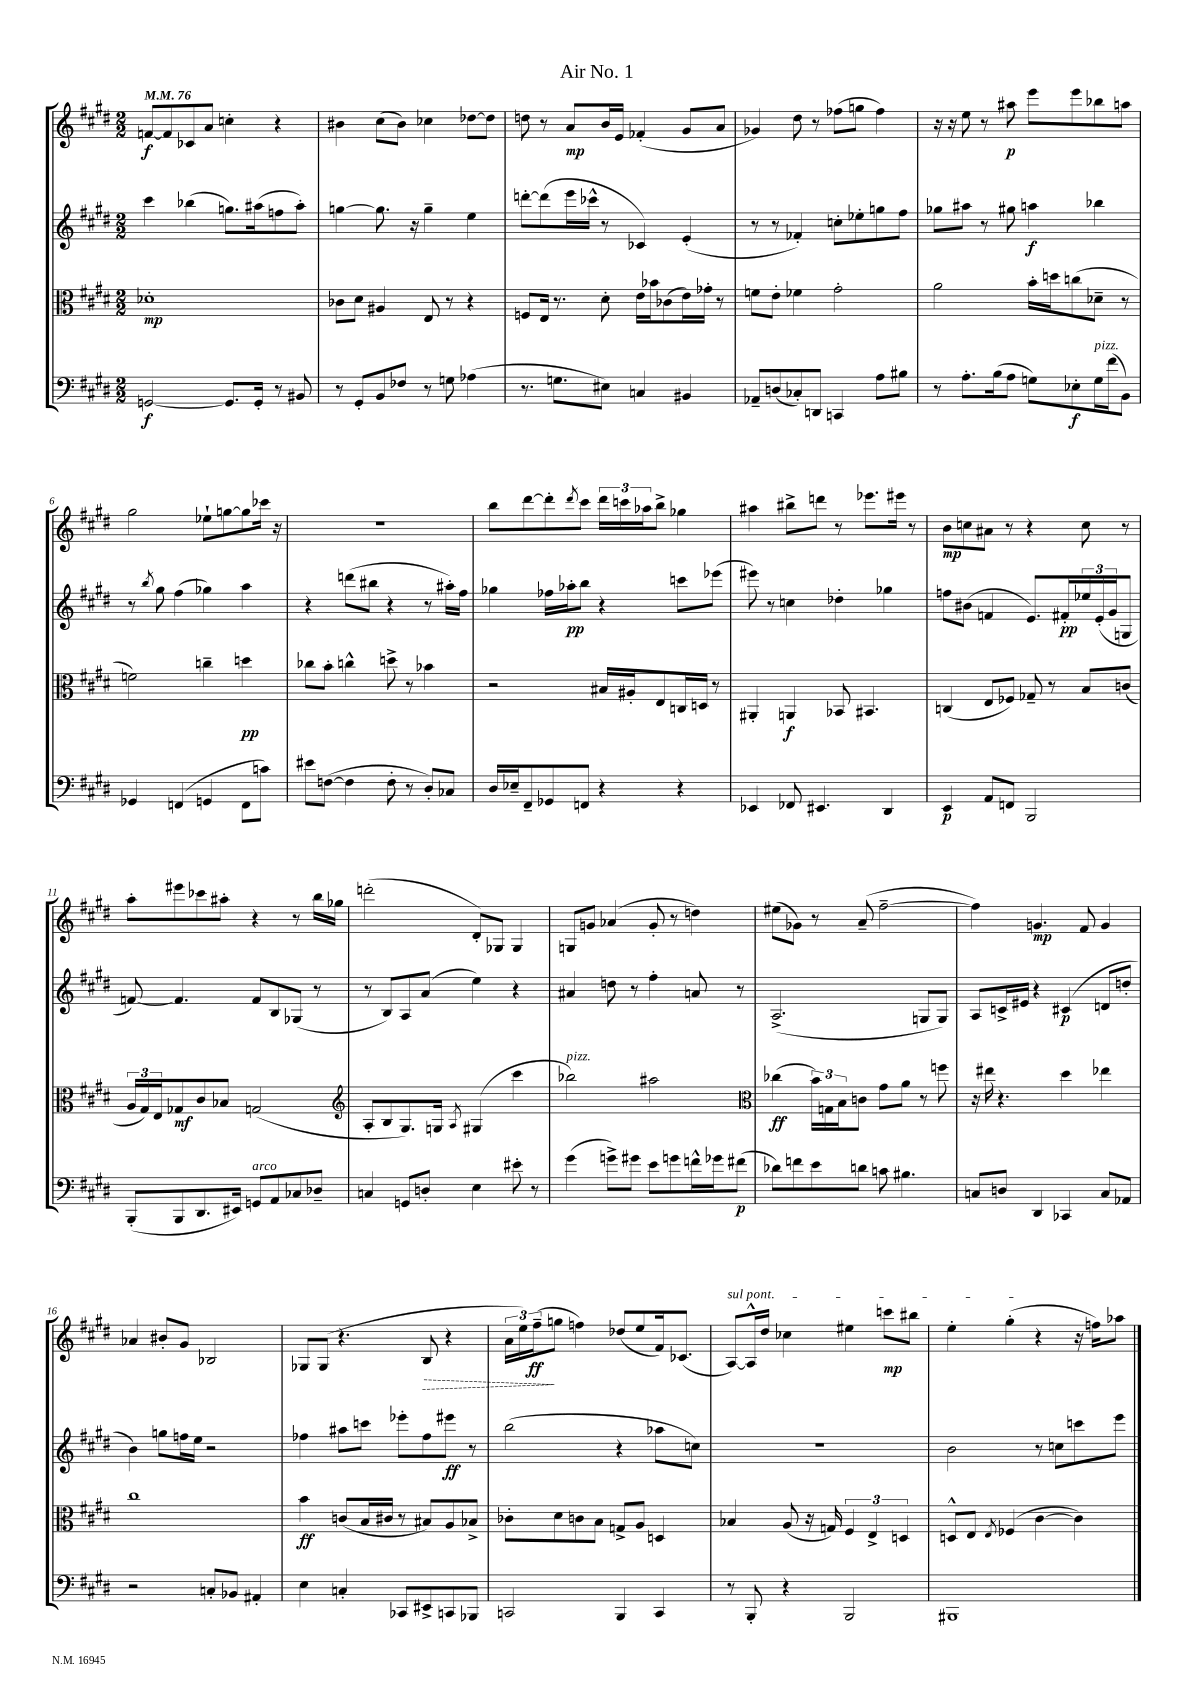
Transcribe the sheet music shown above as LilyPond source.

\header { title = "Air No. 1" }
<<
\new StaffGroup <<
\new Staff = "s0" {
    \clef treble \key e \major \numericTimeSignature \time 2/2 \tempo 4 = 76
    f'8~\f f'8 ces'8 a'8 c''4-. r4 |
    bis'4 cis''8( bis'8) ces''4 des''8~ des''8 |
    d''8 r8 a'8\mp b'16 e'16 fes'4-.( gis'8 a'8 |
    ges'4) dis''8 r8 fes''8( g''8 fes''4) |
    r16 r16 e''8 r8 ais''8\p e'''8 e'''8 bes''8 a''8 |
    gis''2 ees''8-! g''8~ g''8 ces'''16 r16 |
    R1 |
    b''8 dis'''8~ dis'''8-. \acciaccatura { dis'''8 } cis'''8 \tuplet 3/2 { dis'''16 c'''16 aes''16 } b''8-> ges''4 |
    ais''4 bis''8-> d'''8 r8 ees'''8. eis'''16 r8 |
    b'8\mp c''8 ais'8 r8 r4 c''8 r8 |
    a''8-. eis'''8 ces'''8 ais''8-. r4 r8 b''16 ges''16 |
    d'''2-.( dis'8-.) ges8 ges4 |
    g8 g'8 aes'4( g'8-. r8 d''4) |
    eis''8( ges'8) r8 a'8--( fis''2~-- |
    fis''4) g'4.\mp fis'8 g'4 |
    aes'4 bis'8-. gis'8 bes2 |
    ges8 ges8( r4. \once \override Hairpin.style = #'dashed-line b8\> r4 |
    \tuplet 3/2 { a'16 e''16) fis''16--\ff\!( } g''8 f''4) des''8( e''8 fis'16) ces'8.( |
    \once \override TextSpanner.bound-details.left.text = \markup { \italic "sul pont." } a8~\startTextSpan) a16-^ dis''16 ces''4 eis''4 c'''8\mp bis''8 |
    e''4-. gis''4-.\stopTextSpan( r4 r16 f''16) aes''8 \bar "|." |
}
\new Staff = "s1" {
    \clef treble \key e \major \numericTimeSignature \time 2/2
    cis'''4 bes''4( g''8.) ais''16( f''8 ais''8-.) |
    g''4~ g''8. r16 g''4-- e''4 |
    d'''8~-. d'''8( e'''16 ces'''16-^ r8 ces'4) e'4-.( |
    r8 r8 fes'4-.) c''8-. ees''8-. g''8 fis''8 |
    ges''8 ais''8 r8 gis''8 a''4\f bes''4 |
    r8 \acciaccatura { b''8 } gis''8 fis''4( ges''4) a''4 |
    r4 d'''8( bis''8 r4 r8 ais''16-.) fis''16 |
    ges''4 fes''16 aes''16-.\pp b''8 r4 c'''8 ees'''8( |
    eis'''8) r8 c''4 des''4-. ges''4 |
    f''8 bis'8( f'4 e'8.) fis'16-.\pp \tuplet 3/2 { ees''16 e'16-.( gis'16 } g8 |
    f'8~) f'4. f'8 b8 ges8( r8 |
    r8 b8) a8 a'8( e''4) r4 |
    ais'4 d''8 r8 fis''4-. a'8 r8 |
    a2.->( g8 g8) |
    a8 c'16-> eis'16 r4 cis'4\p( d'8 d''8-. |
    b'4) g''8 f''16 e''16 r2 |
    fes''4 ais''8 c'''8 ees'''8-. fes''8 eis'''8\ff r8 |
    b''2( r4 aes''8 c''8) |
    R1 |
    b'2 r8 c''8 c'''8 e'''8 \bar "|." |
}
\new Staff = "s2" {
    \clef alto \key e \major \numericTimeSignature \time 2/2
    des'1-.\mp |
    ces'8 dis'8 ais4 e8 r8 r4 |
    f8 e16 r8. dis'8-. e'16 bes'16 ces'8( e'16) ges'16-. r8 |
    f'8 e'8-. fes'4 gis'2-. |
    a'2 b'16-. d''16 c''8( des'8-- r8 |
    f'2) c''4-- d''4\pp |
    ces''8 b'8-. c''4-^ d''8-> r8 bes'4 |
    r2 bis16 ais16-. e8 c16 d16 r8 |
    ais,4-. a,4\f bes,8 bis,4. |
    c4( e8 fes8) ges8-- r8 b8 c'8( |
    \tuplet 3/2 { a16 gis16) e16 } ges8\mf cis'8 bes8 g2( |
    \clef treble a8-. b8 gis8.) g16 \acciaccatura { a8 } gis4( cis'''4 |
    bes''2^\markup { \italic "pizz." }) ais''2 |
    \clef alto ces''4\ff( \tuplet 3/2 { b'16) g16 b16 } c'8 gis'8 a'8 r8 f''8 |
    r16 eis''16 r4. dis''4 ees''4 |
    cis''1 |
    b'4\ff c'8( b16 cis'16 r8 bis8) a8 bes8-> |
    ces'8-. dis'8 c'8 b8 g8-> a8 d4 |
    bes4 a8( r16 g16) \tuplet 3/2 { fis4 e4-> d4 } |
    d8-^ e8 \acciaccatura { e8 } fes4( cis'4~ cis'4) \bar "|." |
}
\new Staff = "s3" {
    \clef bass \key e \major \numericTimeSignature \time 2/2
    g,2~\f g,8. g,16-. r8 bis,8 |
    r8 gis,8-. b,8 fes8 r8 g8 aes4( |
    r8. g8. eis8) c4 bis,4 |
    aes,8-- d8( ces8-.) d,8 c,4 a8 bis8 |
    r8 a8.-. b16( a8 g8) ees8-.\f g16^\markup { \italic "pizz." } fis'16( b,8) |
    ges,4 f,4( g,4 f,8 c'8) |
    eis'8 f8~( f4 f8-. r8 dis8-.) ces8 |
    dis16 ees16-- fis,8-- ges,8 f,8 r4 r4 |
    ees,4 fes,8 eis,4. dis,4 |
    e,4\p a,8 f,8 b,,2 |
    b,,8-.( b,,8 dis,8. eis,16) g,8^\markup { \italic "arco" } a,8 ces8 des8-- |
    c4 g,8 d8-. e4 eis'8-. r8 |
    gis'4( g'8->) gis'8 e'8 g'8 f'16-^ ges'16 fis'8\p( |
    des'8) f'8 e'8 d'8 c'8 bis4. |
    c8 d8 dis,4 ces,4 c8 aes,8 |
    r2 c8-. bes,8 ais,4-. |
    e4 c4-. ces,8 eis,8-> c,8 bes,,8 |
    c,2 b,,4 c,4 |
    r8 b,,8-. r4 b,,2 |
    bis,,1 \bar "|." |
}
>>
>>
